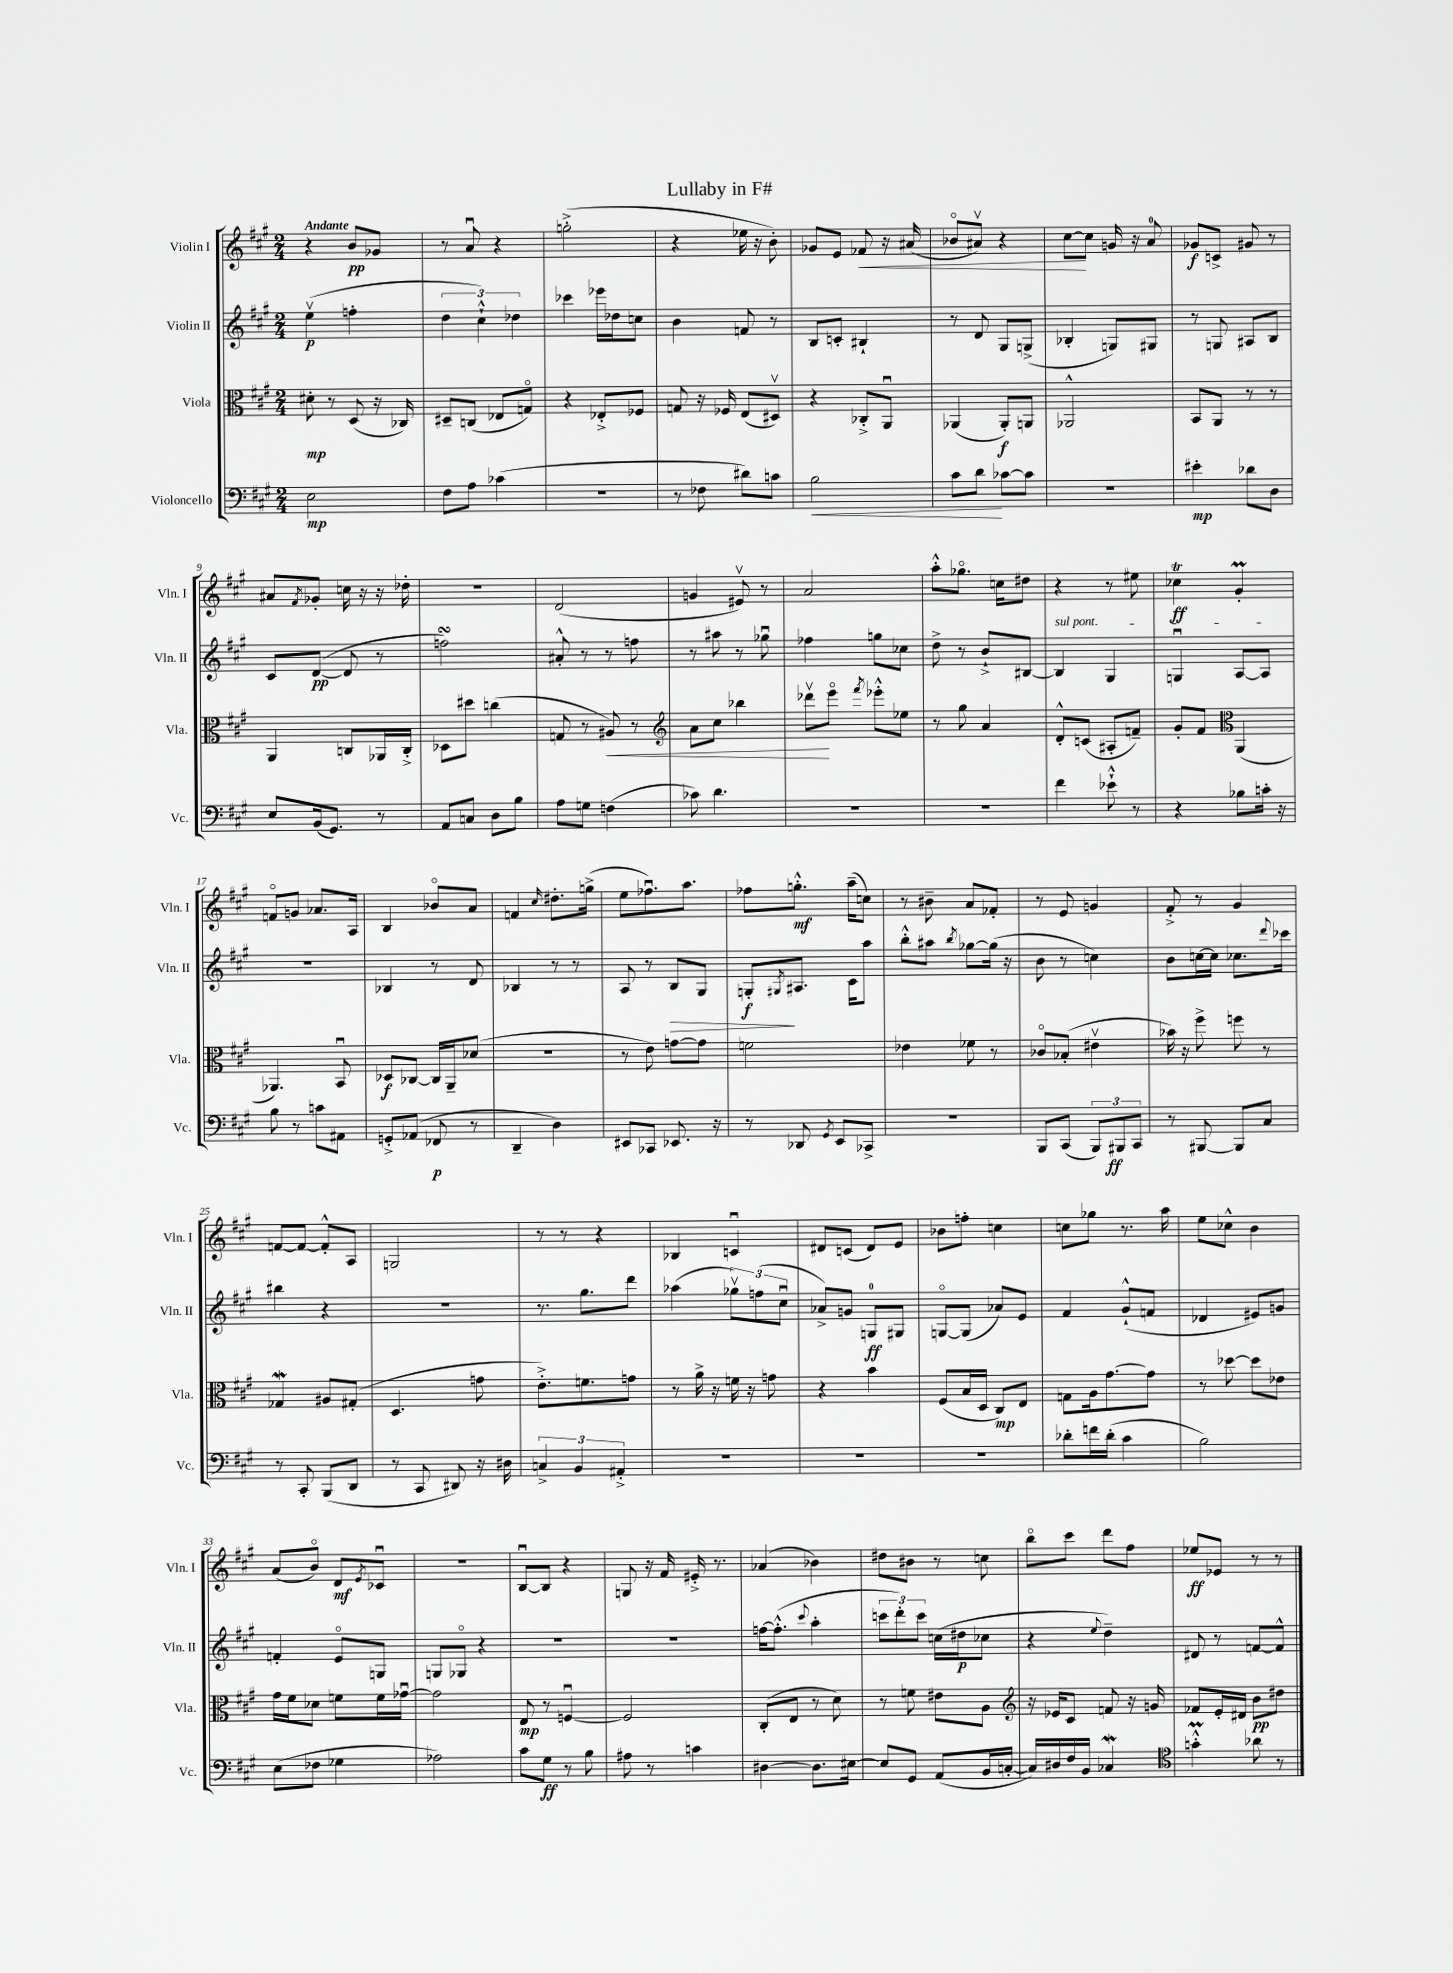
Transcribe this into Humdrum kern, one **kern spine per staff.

**kern	**kern	**kern	**kern
*staff4	*staff3	*staff2	*staff1
*clefF4	*clefC3	*clefG2	*clefG2
*k[f#c#g#]	*k[f#c#g#]	*k[f#c#g#]	*k[f#c#g#]
*M2/4	*M2/4	*M2/4	*M2/4
2E\	8d#'\	(4eev\	4r
.	8r	.	.
.	(8D/	4ff'\	8b/L
.	16r	.	8g-/J
.	16C-/)	.	.
=	=	=	=
8F#\L	8D#~/L	6dd\	8r
8A\J	(8C/J	.	8au/
.	.	6cc#`^^\)	.
(4c-\	8E-/L	.	4r
.	.	6dd-\	.
.	8Go/J)	.	.
=	=	=	=
2r	4r	4ccc-\	(2gg'^\
.	8E-'^/L	16eee-\LL	.
.	.	16dd-\J	.
.	8F-/J	8cc\J	.
=	=	=	=
8r	8G/	4b\	4r
8F-\	16r	.	.
.	16F-/	.	.
8d#\L)	(8E/L	8f/	16ee-\
.	.	.	16r
8c\J	8D#v/J)	8r	8b'\)
=	=	=	=
2B\	4r	8B/L	8g-/L
.	.	8c'/J	8e/J
.	8C-'^/L	4B#`/	8f-/
.	8AAu/J	.	16r
.	.	.	(16a#/
=	=	=	=
8c#\L	(4AA-/	8r	8b-o/L
8d\J	.	8d/	8a#v/J)
[8c-\L	8AA-'/L)	8G#/L	4r
8c-\]J	8AA/J	(8G^/J	.
=	=	=	=
2r	2AA-^^/	4B-'/	[8cc#\L
.	.	.	8cc#\]J
.	.	8G/L)	16g/
.	.	.	16r
.	.	8G#/J	8a/
=	=	=	=
4e#'\	8BB/L	8r	8g-/L
.	8AA/J	8G/	8c^/J
8d-\L	8r	8A#/L	8g#/
8D\J	8r	8B/J	8r
=	=	=	=
8E/L	4AA/	8c#/L	8a#/L
.	.	.	8qf#/
(16BB/k	.	([8d/J	8g-'/J
8.GG#/J)	.	.	.
.	8C/L	8d/]	16cc\
.	.	.	16r
8r	16AA-/L	8r	16r
.	16C'^/JJ	.	16dd-'\
=	=	=	=
8AA/L	8D-\L	2ff\)	2r
8C/J	8dd#\J	.	.
8D\L	(4cc\	.	.
8B\J	.	.	.
=	=	=	=
8A\L	8G/	8a#'^^/	(2d/
8G\J	8r	8r	.
(4F\	8A#/)	8r	.
.	8r	8ff\	.
=	=	=	=
*	*clefG2	*	*
8c-\)	8a\L	8r	4g/
4.d\	8cc#\J	8aa#\	.
.	4bb-\	8r	8e#v/)
.	.	8gg-u\	8r
=	=	=	=
2r	8ddd-v\L	4ff-\	2a/
.	8eeeo\J	.	.
.	8qfff#/	.	.
.	8eee-'^^\L	8gg\L	.
.	8ee-\J	8cc-\J	.
=	=	=	=
2r	8r	8dd^\	8aa'^^\L
.	8gg#\	8r	8.gg-o\J
.	4a/	8b`^/L	.
.	.	.	16cc\LK
.	.	[8B#/J	8dd#\J
=	=	=	=
4f#\	8d'^^/L	4B#/]	4r
.	(8c/J	.	.
8e-`^^\	8A#'/L	4G#/	8r
8r	8f~/J)	.	8ee#\
=	=	=	=
4r	8g#'/L	4Gu/	4cc-\
.	8f#/J	.	.
*	*clefC3	*	*
8B-\L	(4AA/	[8A/L	4g#'/
16c'\Jk	.	8A/]J	.
16r	.	.	.
=	=	=	=
8B\	4.AA-/)	2r	8fo/L
8r	.	.	8g/J
8c\L	.	.	8.a-/L
8AA#\J	8BBu/	.	.
.	.	.	16A/Jk
=	=	=	=
8GG'^/L	8D-/L	4B-/	4B/
(8AA-/J	[8C-/J	.	.
8FF-/	16C-/]LL	8r	8b-o/L
.	16AA~/J	.	.
8r	(8d-/J	8d/	8a/J
=	=	=	=
4DD~/	2r	4B-/	4f/
.	.	.	16qqcc#/
4D\)	.	8r	8.dd#'\L
.	.	8r	.
.	.	.	(16gg^\Jk
=	=	=	=
8EE#/L	8r	8A/	8ee\L
8CC-/J	8e\)	8r	8.ff-u\)
8.EE-/	[8g\L	8B/L	.
.	.	.	8.aa\J
.	8g\]J	8G#/J	.
16r	.	.	.
=	=	=	=
8r	2f\	8G'/L	8ff-\L
.	.	8qG#/	.
8DD-/	.	8.A#/J	8.gg'^^\J
8qGG#/	.	.	.
8EE/L	.	.	.
.	.	16c#\LK	(16aa~\LK
8CC-^/J	.	8aa\J	8cc\J)
=	=	=	=
2r	4e-\	8bb'^^\L	8r
.	.	8aa#\J	8b#~\
.	.	8qbb/	.
.	8f-\	[8gg-\L	8a/L
.	8r	(16gg-\]Jk	8f-'/J
.	.	16r	.
=	=	=	=
8BBB/L	8c-o/L	8b\	8r
(8CC#/J	(8B-'/J	8r	8e/
12BBB/L)	4e#v\	4cc\)	4g/
12BBB#/	.	.	.
12CC#/J	.	.	.
=	=	=	=
8r	16b-\)	8b\L	8f#'^/
.	16r	.	.
[8BBB#/	8ff#^\	[16cc\L	8r
.	.	16cc\]JJ	.
8BBB#/]L	8ff\	8.cc-\L	4g#/
8C#/J	8r	.	.
.	.	8qqddd/	.
.	.	16ccc-\Jk	.
=	=	=	=
8r	4G-/	4bb#\	[8f/L
8CC#'/	.	.	8f/_J
(8BBB/L	8A#/L	4r	8f'^^/]L
8DD/J	(8G#'/J	.	8A/J
=	=	=	=
8r	4.D/	2r	2G/
8CC#/	.	.	.
8DD#/)	.	.	.
16r	8g\	.	.
16D#\	.	.	.
=	=	=	=
6C^/	8.e'^\L)	8.r	8r
.	.	.	8r
6BB/	.	.	.
.	8.f\	8.gg#\L	.
.	.	.	4r
6AA#'^/	.	.	.
.	8g\J	8ddd\J	.
=	=	=	=
2r	8r	(4aa-\	4B-/
.	16a^\	.	.
.	16r	.	.
.	16f\	12gg-v\L)	4cu/
.	16r	.	.
.	.	(12ff\	.
.	8g\	.	.
.	.	12cc#u\J	.
=	=	=	=
2r	4r	8a-^/L)	8d#/L
.	.	8g/J	(8c/J
.	4b\	8G/L	8d#/L)
.	.	8G#/J	8e/J
=	=	=	=
2r	(8F#/L	[8Go/L	8b-\L
.	16B/L	(8G/]J	8ff'\J
.	16D/JJ	.	.
.	8C#/L)	8a-/L)	4cc\
.	8E/J	8e/J	.
=	=	=	=
8d-'\L	8G\L	4f#/	8cc\L
16f\L	16A\k	.	8gg-\J
(16d-'\JJ	[8.g#\	.	.
4c#\	.	(8g#`^^/L	8.r
.	8g#\]J	8f/J	.
.	.	.	16aa\
=	=	=	=
2B\)	8r	4d-/	8ee\L
.	[8dd-\	.	8cc-^^\J
.	8dd-\]L	8e#/L)	4b\
.	8e-\J	8g/J	.
=	=	=	=
(8E\L	16g#\LL	4f'/	(8a/L
.	16f#\J	.	.
8F-\J	8d-\J	.	8bo/J)
4G-\	8f\L	8eo/L	8d/L
.	.	.	8qe/
.	16f\L	8G/J	8c-u/J
.	[16g-u\JJ	.	.
=	=	=	=
2A-\)	2g-\]	8G/L	2r
.	.	8G-o/J	.
.	.	4r	.
=	=	=	=
8c#\L	8E/	2r	[8Bu/L
8G#\J	8r	.	8B/]J
8r	[4Fu/	.	4r
8B\	.	.	.
=	=	=	=
8A#\	2F/]	2r	8G/
8r	.	.	16r
.	.	.	16f#/
4c\	.	.	16e#'^/
.	.	.	8.r
=	=	=	=
[4D#\	(8C#'/L	[16ff\LK	(4a-/
.	.	(8.ff'^^\]J	.
.	8E/J	.	.
.	.	8qqccc#/	.
8.D#\]L	8r	4aa'\	4b-\)
.	8d\)	.	.
[16E#\Jk	.	.	.
=	=	=	=
8E#/]L	8r	12ccc\L	8dd#\L
.	.	12ddd'\)	.
8GG#/J	8f\	.	8b#\J
.	.	12ccc\J	.
(8AA/L	8e#\L	(16cc\LL	8r
.	.	16dd#\J	.
16BB/L	8A\J	8cc-\J	8cc\
[16C'/JJ	.	.	.
=	=	=	=
*	*clefG2	*	*
16C/]LL)	16r	4r	8bbo\L
16D#/	16e-/LK	.	.
16F#/	8c#/J	.	8ccc#\J
16BB/JJ	.	.	.
.	.	8qqee/	.
4C-/	8f/	4dd~\)	8ddd\L
.	16r	.	8ff#\J
.	16g/	.	.
=	=	=	=
*clefC4	*	*	*
4g'^^\	8f-/L	8d#/	8ee-/L
.	16e'/L	8r	8e-/J
.	16d#/JJ	.	.
8a-\	8b\L	[8f/L	8r
8r	8dd#\J	8f^^/]J	8r
==	==	==	==
*-	*-	*-	*-
